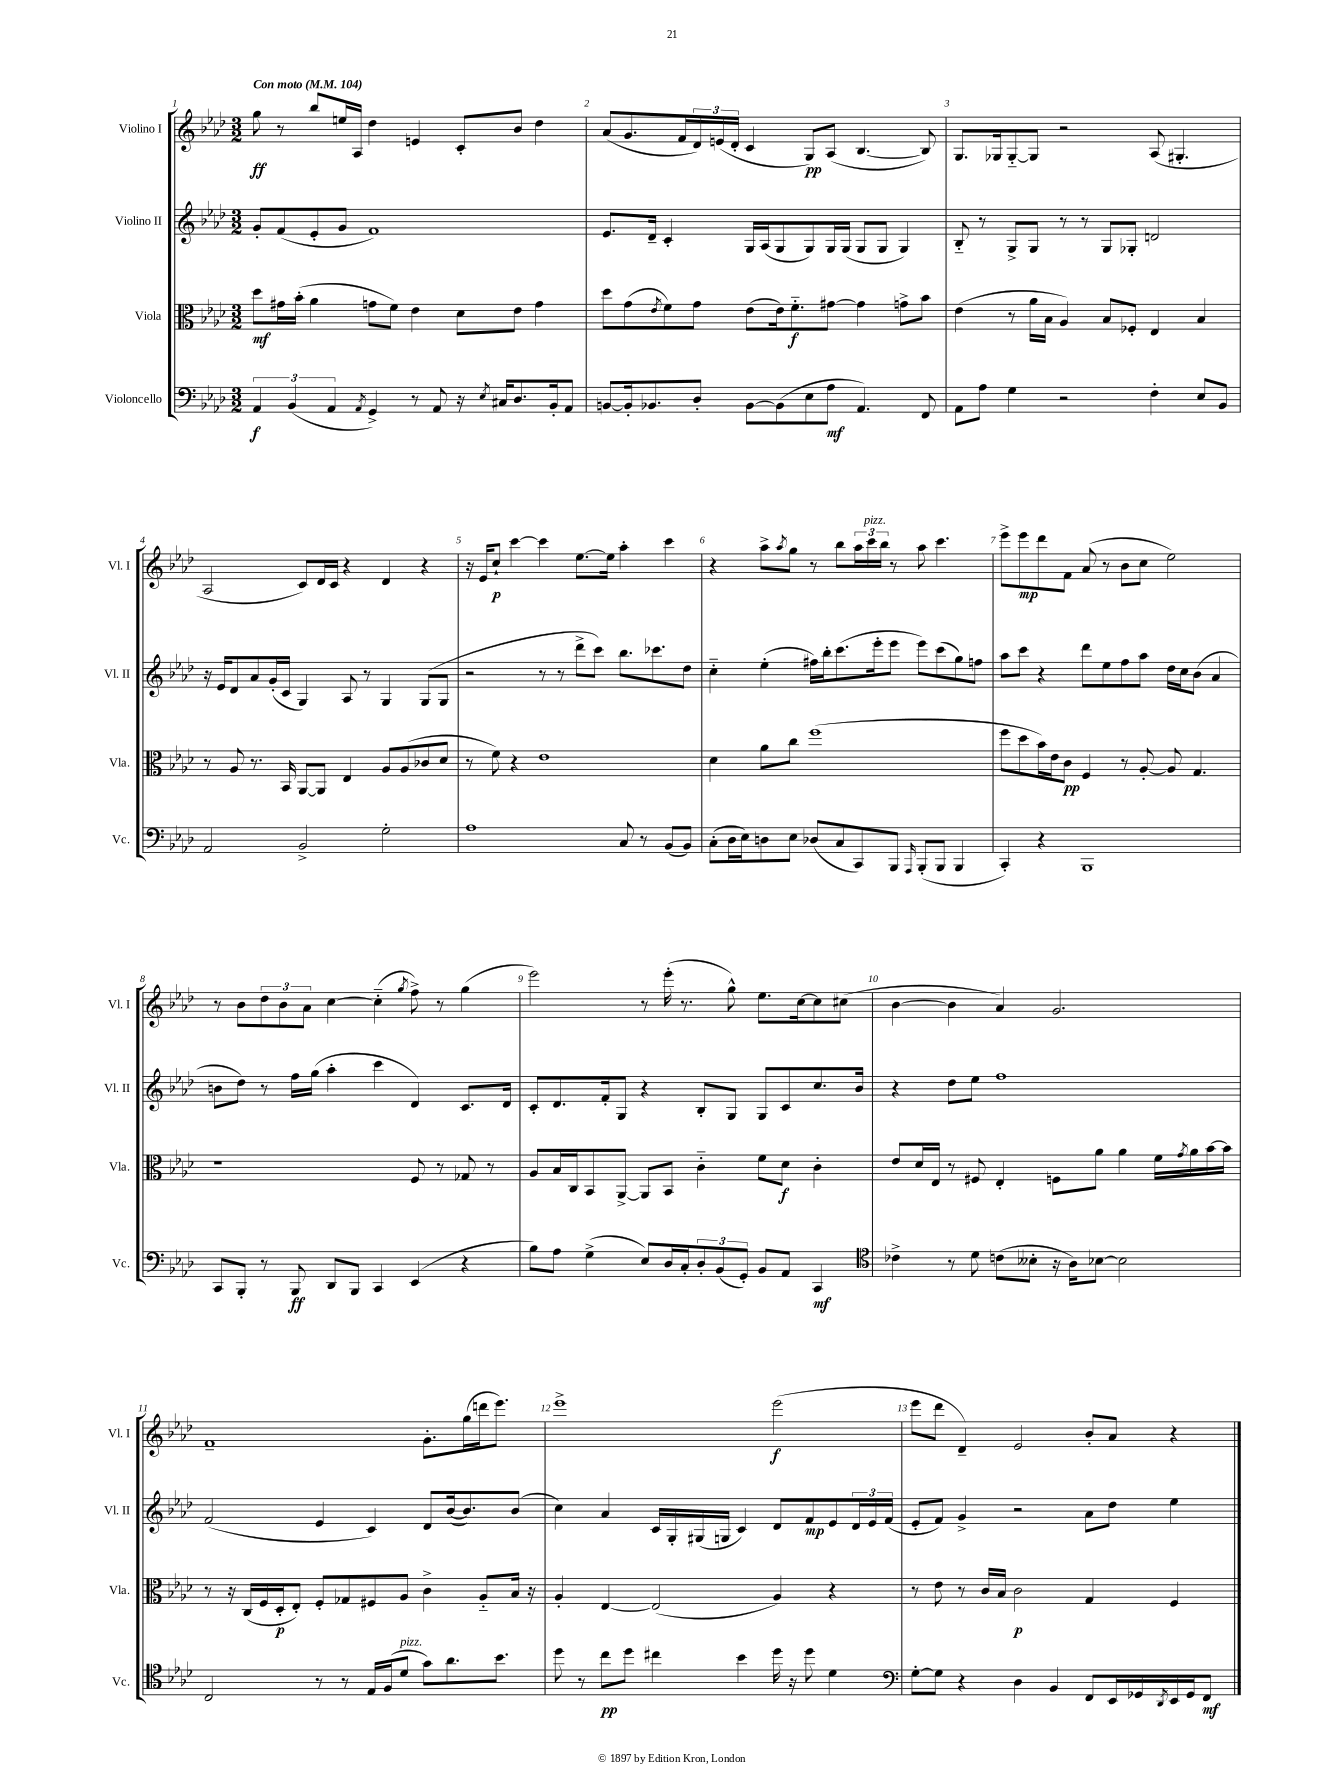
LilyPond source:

<<
\new StaffGroup <<
\new Staff = "s0" \with { instrumentName = "Violino I" shortInstrumentName = "Vl. I" } {
    \clef treble \key aes \major \numericTimeSignature \time 3/2 \tempo "Con moto" 4 = 104
    g''8\ff r8 bes''8 e''16 aes16 des''4 e'4 c'8-. bes'8 des''4 |
    aes'8( g'8. f'16 \tuplet 3/2 { des'16) e'16( des'16-. } c'4 g8\pp) aes8( bes4.~ bes8) |
    g8. ges16 ges8~-_ ges8 r2 aes8( gis4.-. |
    aes2 c'8) des'16 c'16 r4 des'4 r4 |
    r16 ees'16 c''8-!\p c'''4~ c'''4 ees''8.~ ees''16 aes''4-. c'''4 |
    r4 aes''8-> \acciaccatura { aes''8 } g''8 r8 bes''8 \tuplet 3/2 { aes''16 c'''16^\markup { \italic "pizz." } bes''16 } r8 aes''8 c'''4. |
    ees'''8-> ees'''8\mp des'''8 f'8 aes'8( r8 bes'8 c''8 ees''2) |
    r8 bes'8 \tuplet 3/2 { des''8 bes'8 aes'8 } c''4~ c''4-_( \acciaccatura { g''8 } f''8->) r8 g''4( |
    ees'''2) r8 ees'''16-.( r8. g''8-^) ees''8. c''16~ c''8 cis''8( |
    bes'4~ bes'4 aes'4) g'2. |
    f'1-- g'8.-. g''16( d'''16 ees'''8.) |
    ees'''1-> ees'''2\f( |
    ees'''8 des'''8 des'4--) ees'2 bes'8-. aes'8 r4 \bar "|." |
}
\new Staff = "s1" \with { instrumentName = "Violino II" shortInstrumentName = "Vl. II" } {
    \clef treble \key aes \major \numericTimeSignature \time 3/2
    g'8-. f'8( ees'8-. g'8 f'1) |
    ees'8. des'16-- c'4-. g16 aes16( g8 g8) g16 g16( g8 g8 g4) |
    bes8-_ r8 g8-> g8 r8 r8 g8 ges8-. d'2 |
    r16 ees'16 des'8 aes'8 g'16-.( c'16 g4) aes8 r8 g4 g8( g8 |
    r2 r8 r8 des'''8-> c'''8) bes''8. ces'''8. des''8 |
    c''4-_ ees''4-.( fis''16) bes''16-. c'''8.( ees'''16-. ees'''8 ees'''8) c'''8( g''8) f''8 |
    aes''8 c'''8 r4 des'''8 ees''8 f''8 aes''8 des''16 c''16 bes'8( aes'4 |
    b'8 des''8) r8 f''16 g''16( aes''4-. c'''4 des'4) c'8. des'16 |
    c'8-. des'8. f'16-. g8 r4 bes8-. g8 g8 c'8 c''8. bes'16 |
    r4 des''8 ees''8 f''1 |
    f'2( ees'4 c'4) des'8 bes'16~( bes'8.) bes'8( |
    c''4) aes'4 c'16 g16-. gis16( g16 c'4) des'8 f'8\mp ees'8 \tuplet 3/2 { des'16 ees'16 f'16( } |
    ees'8-. f'8) g'4-> r2 aes'8 des''8 ees''4 \bar "|." |
}
\new Staff = "s2" \with { instrumentName = "Viola" shortInstrumentName = "Vla." } {
    \clef alto \key aes \major \numericTimeSignature \time 3/2
    des''8\mf gis'16 bes'16-.( aes'4 g'8 f'8) ees'4 des'8 ees'8 g'4 |
    des''8 g'8( \acciaccatura { ees'8 } f'8) g'8 ees'8( ees'16) f'8.-_\f gis'8~ gis'4 g'8-> bes'8 |
    ees'4( r8 aes'16 bes16 aes4) bes8 fes8-. ees4 bes4 |
    r8 aes8 r8. bes,16 aes,8~ aes,8 ees4 aes8 aes8( ces'8 des'8 |
    r8 f'8) r4 ees'1 |
    des'4 aes'8 c''8 f''1( |
    f''8 des''8 bes'16) ees'16 c'8\pp f4 r8 aes8~-. aes8 g4. |
    r1 f8 r8 ges8 r8 |
    aes8 bes16 c16 bes,8 aes,8~-> aes,8 bes,8 c'4-_ f'8 des'8\f c'4-. |
    ees'8 des'16 ees16 r8 fis8 ees4-. f8 aes'8 aes'4 f'16 \acciaccatura { g'8 } aes'16 bes'16~ bes'16 |
    r8 r16 c16( f16 des16-.\p ees8-.) f8-. ges8 fis8 aes8 c'4-> aes8-_ bes16 r16 |
    aes4-. ees4~ ees2( aes4) r4 |
    r8 ees'8 r8 c'16 bes16 c'2\p g4 f4 \bar "|." |
}
\new Staff = "s3" \with { instrumentName = "Violoncello" shortInstrumentName = "Vc." } {
    \clef bass \key aes \major \numericTimeSignature \time 3/2
    \tuplet 3/2 { aes,4\f bes,4( aes,4 } \acciaccatura { aes,8 } g,4->) r8 aes,8 r16 \acciaccatura { ees8 } cis16 des8. bes,16-. aes,8 |
    b,8~ b,16-. bes,8. des8-. bes,8~ bes,8( ees8 aes8\mf aes,4.) f,8 |
    aes,8 aes8 g4 r2 f4-. ees8 bes,8 |
    aes,2 bes,2-> g2-. |
    aes1 c8 r8 bes,8( bes,8) |
    c8-.( des16 ees16) d8 ees8 des8( c8 c,8) bes,,8 \grace { aes,,16 } bes,,8-.( bes,,8 bes,,4 |
    c,4-.) r4 bes,,1 |
    c,8 bes,,8-. r8 bes,,8\ff des,8 bes,,8 c,4 ees,4( r4 |
    bes8) aes8 g4->( ees8) des16 c16-. \tuplet 3/2 { des8-. bes,8( g,8-.) } bes,8 aes,8 c,4\mf |
    \clef tenor ces'4-> r8 des'8 c'8( beses8-. r16 aes16) bes8~ bes2 |
    c2 r8 r8 ees16 f16( des'8^\markup { \italic "pizz." } g'8) aes'8. bes'8. |
    des''8 r8 c''8\pp des''8 cis''4 bes'4 des''16 r16 des''8 des'4 |
    \clef bass g8~-. g8 r4 des4 bes,4 f,8 ees,16 ges,16 \acciaccatura { des,8 } ees,16 ges,16 f,8\mf \bar "|." |
}
>>
>>
\layout { \context { \Score \override BarNumber.break-visibility = ##(#f #t #t) barNumberVisibility = #all-bar-numbers-visible } }
